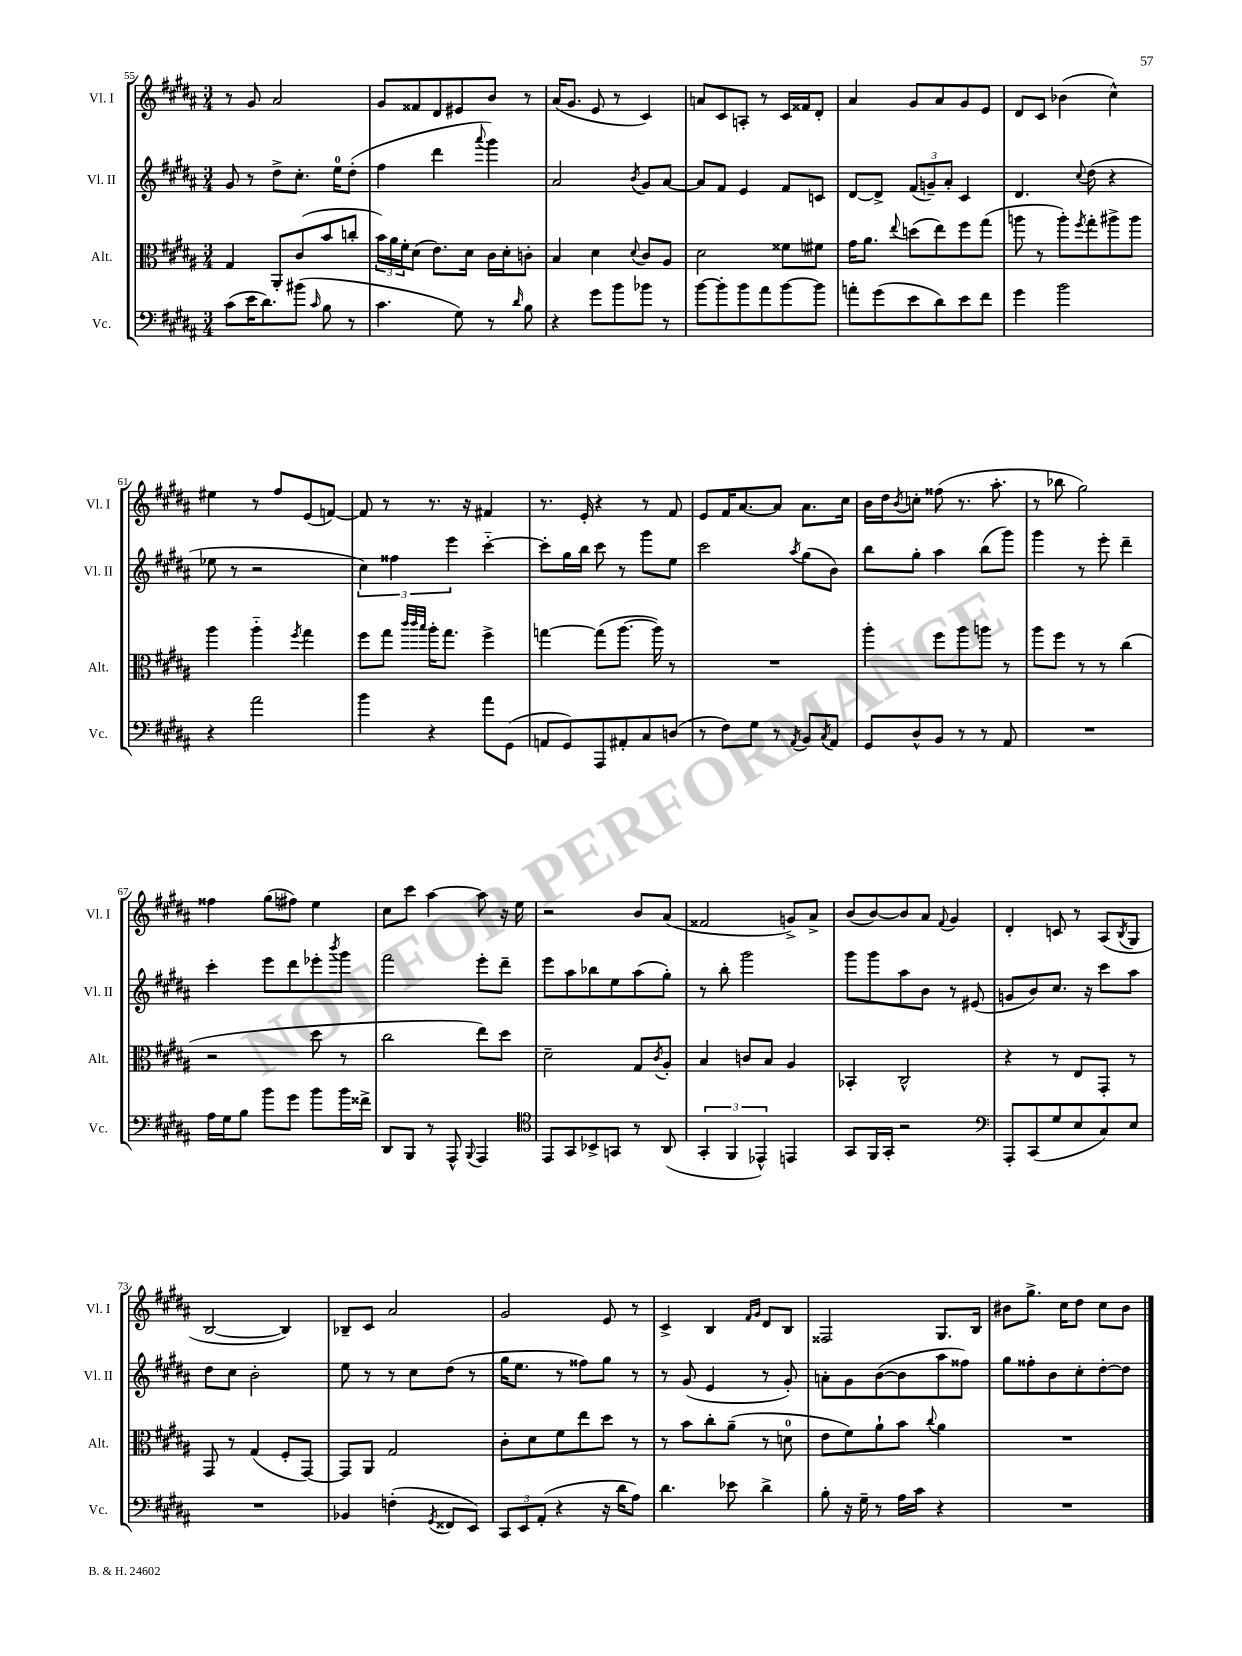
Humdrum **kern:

**kern	**kern	**kern	**kern
*staff4	*staff3	*staff2	*staff1
*clefF4	*clefC3	*clefG2	*clefG2
*k[f#c#g#d#a#]	*k[f#c#g#d#a#]	*k[f#c#g#d#a#]	*k[f#c#g#d#a#]
*M3/4	*M3/4	*M3/4	*M3/4
(8c#	4G#	8g#	8r
16e	.	8r	8g#
8.d#)	.	.	.
.	8AA#'	8dd#^	2a#
(8b#	(8c#	8.cc#'	.
16qqc#	.	.	.
8B	8b	.	.
.	.	16ee	.
8r	8cc'	(8dd#'	.
=	=	=	=
4.c#	24b)	4ff#	8g#
.	24a#	.	.
.	24f#'	.	.
.	(8d#	.	8f##
.	8.e)	4ddd#	8d#
8G#)	.	.	8e#
.	16d#	.	.
.	.	8qqaaa#	.
8r	16c#	4ggg#)	8b
.	16d#'	.	.
16qqd#	.	.	.
8B	8c'	.	8r
=	=	=	=
4r	4B	2a#	(16a#
.	.	.	8.g#
8g#	4d#	.	8e
8b	.	.	8r
.	8qqd#	8qb	.
8b-	8c#	8g#	4c#)
8r	8A#	[8a#	.
=	=	=	=
[8b	2d#	8a#]	8a
8b']	.	8f#	8c#
8b	.	4e	8A'
8a#	.	.	8r
[8b	8f##	8f#	16c#
.	.	.	16f##
8b]	8f#	8c	8d#'
=	=	=	=
8a'	16g#	[8d#	4a#
.	8.a#	.	.
(8g#	.	8d#^]	.
.	8qqee	.	.
8e	(8dd	(12f#	8g#
.	.	12g~)	.
8d#)	8ee)	.	8a#
.	.	12a#'	.
8e	8ff#	4c#	8g#
8f#	(8gg#	.	8e
=	=	=	=
4g#	8aa	4.d#	8d#
.	8r	.	8c#
2b	8aa')	.	(4b-
.	8qff#	8qqcc#	.
.	8gg#'	(8dd#	.
.	8aa#^	4r	4cc#^^)
.	8aa#	.	.
=	=	=	=
4r	4aa#	8ee-	4ee#
.	.	8r	.
2a#	4aa#'~	2r	8r
.	.	.	8ff#
.	8qff#	.	.
.	4gg#	.	(8e
.	.	.	[8f)
=	=	=	=
4b	8ff#	6cc#)	8f]
.	8gg#	.	8r
.	.	6ff##	.
.	32qqccc#	.	.
.	32qqccc#	.	.
.	32qqbb	.	.
4r	16aa#'	.	8.r
.	8.gg#	.	.
.	.	6eee	.
.	.	.	16r
8a#	4ff#^	[4ccc#'~	4f#
(8GG#	.	.	.
=	=	=	=
8AA	[4gg	8ccc#']	8.r
8GG#)	.	16gg#	.
.	.	16bb	16e'
8AAA#	(8gg]	8ccc#	4r
8AA#'	[8.aa#	8r	.
8C#	.	8ggg#	8r
.	16aa#])	.	.
(8D	8r	8ee	8f#
=	=	=	=
8r	2.r	2ccc#	8e
8F#)	.	.	16f#
.	.	.	[8.a#
8G#	.	.	.
8r	.	.	8a#]
8qAA#	.	8qaa#	.
8BB	.	(8gg#	8.a#
8qC#	.	.	.
8AA#	.	8b)	.
.	.	.	16cc#
=	=	=	=
8GG#	4aa#'	8bb	16b
.	.	.	16dd#
.	.	.	8qb
8D#^^	.	8gg#'	8cc'
8BB	8ff#	4aa#	(8ff##
8r	8aa#	.	8.r
8r	8aa	(8bb	.
.	.	.	8.aa#'
8AA#	8r	8ggg#)	.
=	=	=	=
2.r	8aa#	4ggg#	8r
.	8ff#	.	8bb-
.	8r	8r	2gg#)
.	8r	8eee'	.
.	(4cc#	4ddd#~	.
=	=	=	=
16A#	2r	4ccc#'	4ff##
16G#	.	.	.
8B	.	.	.
8b	.	8eee	(8gg#
8g#	.	8ddd#	8ff#)
8b	8dd#	8eee-'	4ee
.	.	8qbbb	.
16b	8r	8ggg#	.
16f##^	.	.	.
=	=	=	=
8DD#	2cc#	2fff#	8cc#
8BBB	.	.	8ccc#
8r	.	.	[4aa#
8AAA#^^	.	.	.
8qqBBB	.	.	.
4AAA#	8ee)	8eee'	8aa#]
.	8dd#	8ddd#~	16r
.	.	.	16ee
=	=	=	=
*clefC4	*	*	*
8EE	2d#~	8eee	2r
8GG#	.	8aa#	.
8BB-^	.	8bb-	.
8GG	.	8ee	.
8r	8G#	(8aa#	8b
.	8qc#	.	.
(8AA#	8A#'	8gg#')	(8a#
=	=	=	=
6GG#'	4B	8r	2f##
.	.	8bb'	.
6FF#	.	.	.
.	8c	2ggg#	.
6EE-^^)	.	.	.
.	8B	.	.
4EE	4A#	.	8g^)
.	.	.	8a#^
=	=	=	=
8GG#	4BB-'	8ggg#	(8b
16FF#	.	8ggg#	[8b)
16GG#'	.	.	.
2r	2C#^^	8aa#	8b]
.	.	8b	8a#
.	.	.	8qqf#
.	.	8r	4g#
.	.	(8e#	.
=	=	=	=
*clefF4	*	*	*
8AAA#'	4r	8g	4d#'
(8CC#	.	8b)	.
8G#	8r	8.cc#	8c
8E	8E	.	8r
.	.	16r	.
8C#)	8GG#'	8ccc#	(8A#
.	.	.	8qB
8E	8r	8aa#	8G#
=	=	=	=
2.r	8GG#	8dd#	[2B
.	8r	8cc#	.
.	(4G#	2b'	.
.	8F#'	.	4B])
.	[8GG#)	.	.
=	=	=	=
4BB-	8GG#]	8ee	8B-~
.	8AA#	8r	8c#
(4F'	2G#	8r	2a#
.	.	8cc#	.
8qGG#	.	.	.
8FF##	.	(8dd#	.
8EE)	.	8r	.
=	=	=	=
12CC#	8c#'	16gg#	2g#
.	.	8.ee	.
12EE	.	.	.
.	8d#	.	.
(12AA#'	.	.	.
4r	8f#	8r	.
.	8ee	8ff##)	.
16r	8dd#	8gg#	8e
16d#	.	.	.
8A#)	8r	8r	8r
=	=	=	=
4.d#	8r	8r	4c#^
.	8b	(8g#	.
.	8cc#'	4e	4B
8e-	(8a#~	.	.
.	.	.	16qqf#
.	.	.	16qqg#
4d#^	8r	8r	8d#
.	8d	8g#')	8B
=	=	=	=
8B'	8e	8a'	2F##
16r	8f#)	8g#	.
16G#~	.	.	.
8r	8a#`	([8b	.
16A#	8b	8b]	.
16c#	.	.	.
.	8qqcc#	.	.
4r	4a#	8aa#	8.G#
.	.	8ff##)	.
.	.	.	16B
=	=	=	=
2.r	2.r	8gg#	8b#
.	.	8ff##'	8.gg#^
.	.	8b	.
.	.	.	16cc#
.	.	8cc#'	8dd#
.	.	[8dd#'	8cc#
.	.	8dd#]	8b#
==	==	==	==
*-	*-	*-	*-
